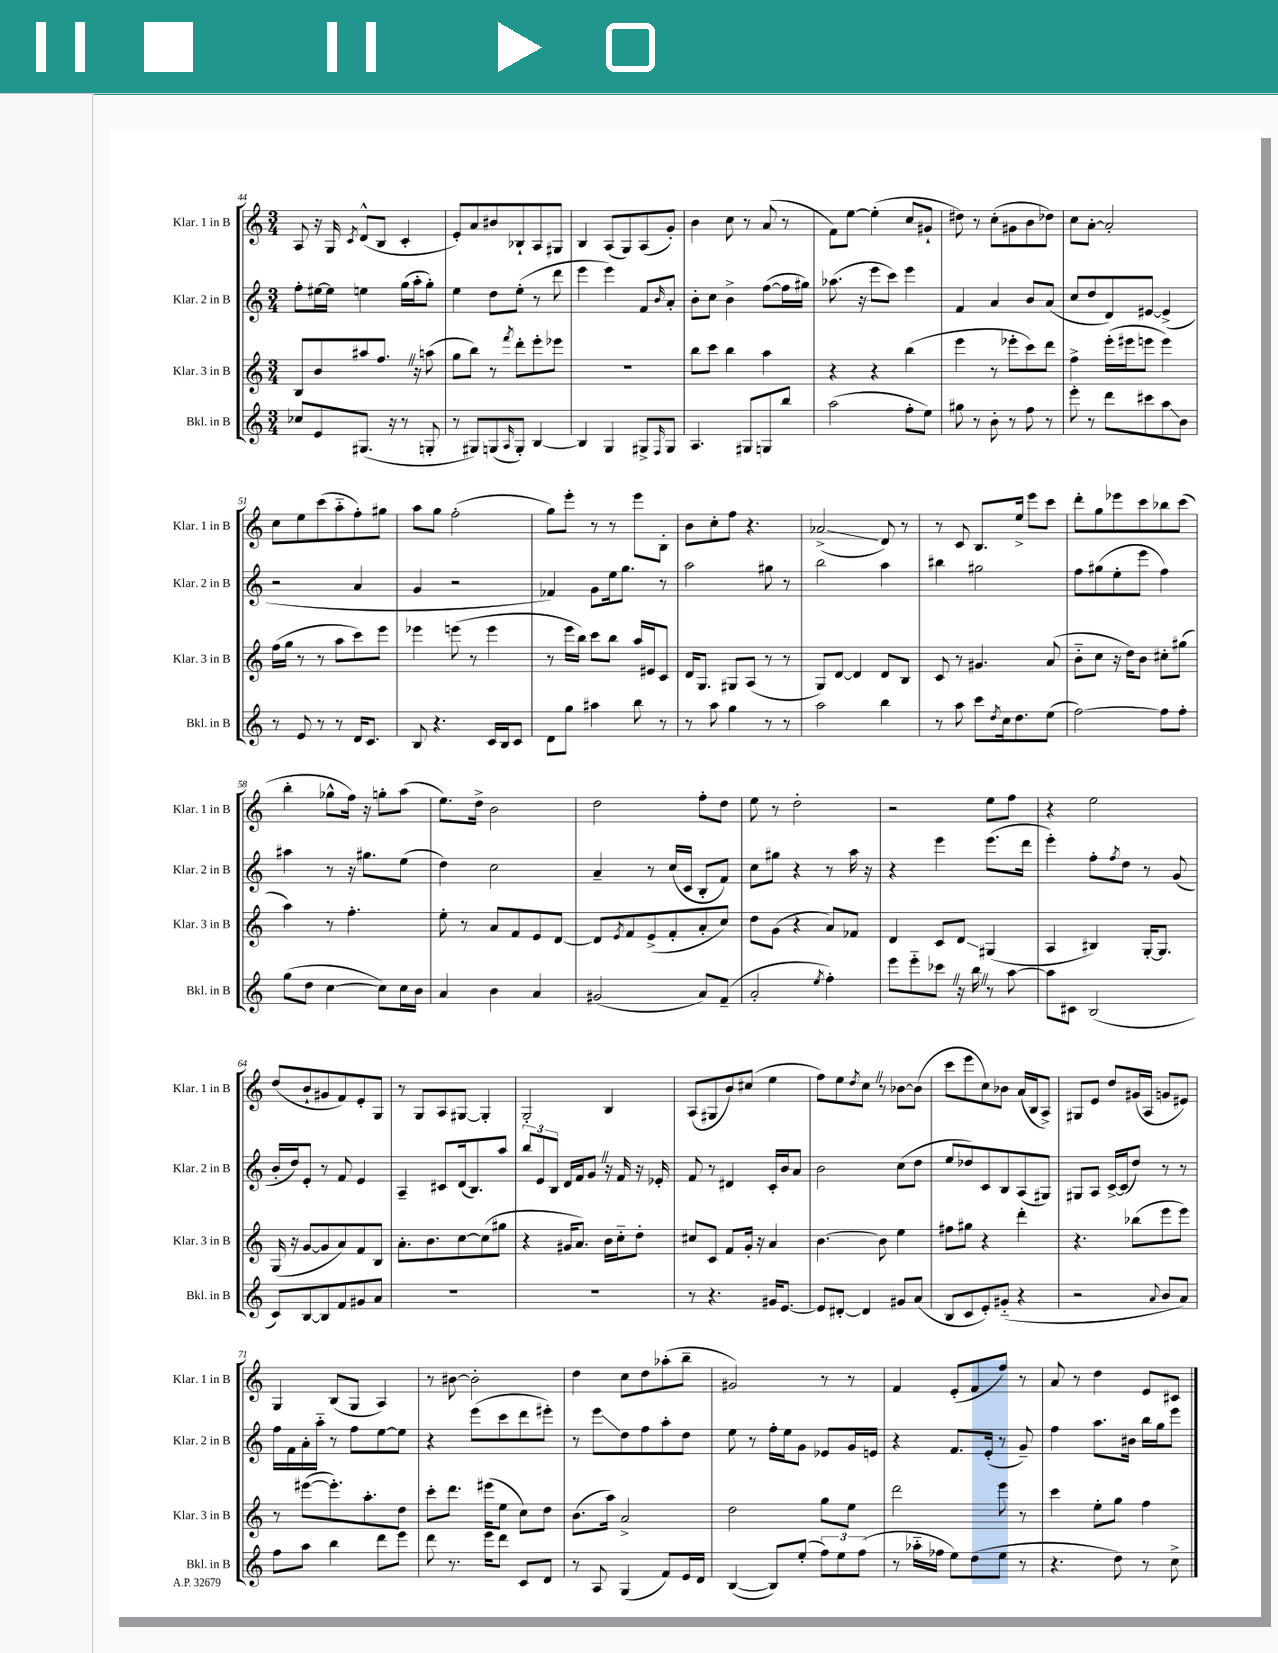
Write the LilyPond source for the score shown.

<<
\new StaffGroup <<
\new Staff = "s0" \with { instrumentName = "Klar. 1 in B" shortInstrumentName = "Klar. 1 in B" } {
    \clef treble \key c \major \numericTimeSignature \time 3/4
    a8 r16 g16 \acciaccatura { c'8 } d'8-^( b8 c'4-. |
    e'8-.) a'8 bis'8 bes8-! a8 gis8 |
    b4 a8( g8) a8( g'8-.) |
    b'4 c''8 r8 a'8( r8 |
    f'8) e''8~ e''4-.( c''8 gis'8-! |
    dis''8) r8 \once \override Glissando.style = #'zigzag c''8-.\glissando( gis'8 b'8 des''8) |
    c''8 a'8~-. a'2-. |
    c''8 e''8 c'''8( a''8-_ f''8-.) gis''8 |
    a''8 g''8 f''2-.( |
    g''8) e'''8-. r8 r8 e'''8 b8-. |
    b'8 c''8-. f''8 r4. |
    aes'2->\glissando( d'8) r8 |
    r8 c'8 b8. e''16-> e'''8 c'''8 |
    d'''8-. g''8 ees'''8 c'''8 bes''8 c'''8( |
    b''4-. ges''8-^ f''16) r16 g''8-. a''8( |
    e''8.) d''16-> b'2 |
    d''2 f''8-. d''8 |
    e''8 r8 d''2-. |
    r2 e''8 f''8 |
    r4 e''2 |
    d''8( b'8-! gis'8 f'8) e'8-. g8 |
    r8 g8 a8 gis8~ gis4-. |
    g2-. b4 |
    a8( gis8 b'8) cis''8( e''4 |
    f''8) e''8 \acciaccatura { d''8 } c''8 \once \override BreathingSign.text = \markup { \musicglyph "scripts.caesura.straight" } \breathe r8 bes'8~ bes'8( |
    c'''8 e'''8 c''8) bes'8 a'16( b16 a8->) |
    gis8 e'8 d''8 gis'16( a16 g'8 eis'8) |
    g4 b8( g8 a4) |
    r8 bis'8~ bis'2-. |
    d''4 c''8 d''8 aes''8-.( b''8-- |
    gis'2) r8 r8 |
    f'4 e'8-.( f'8 f''8) r8 |
    a'8 r8 d''4 e'8 cis'8 \bar "|." |
}
\new Staff = "s1" \with { instrumentName = "Klar. 2 in B" shortInstrumentName = "Klar. 2 in B" } {
    \clef treble \key c \major \numericTimeSignature \time 3/4
    f''8-. eis''16~ eis''16 e''4 g''16( a''16-. g''8-.) |
    e''4 d''8 e''8-.( r8 d'''8 |
    e'''4 e'''4) f'8 \grace { b'16 } a'8-. |
    b'8-. c''8 b'4-> f''8~( f''16 gis''16) |
    aes''8.( r16 e'''8 c'''8) e'''4 |
    f'4 a'4 b'8 a'8( |
    c''8 d''8 d'8) eis'8~ eis'4->( |
    r2 a'4 |
    g'4 r2 |
    fes'4) g'8 e''16 g''8. r8 |
    a''2 gis''8 r8 |
    b''2 a''4 |
    bis''4 gis''2 |
    f''8 gis''8( e''8-. e'''8 f''4) |
    ais''4 r8 r16 gis''8. e''8( |
    d''4) c''2 |
    a'4-- r8 c''16( c'16 b8-. f'8) |
    c''8 gis''8 r4 r8 a''16 r16 |
    r4 e'''4 e'''8.( d'''16 |
    e'''4-.) f''8-. \acciaccatura { f''8 } d''8 r8 g'8( |
    b'16-. d''16) e'8-. r8 f'8 e'4 |
    a4-- cis'8 d'16( b8.) a''8 |
    \tuplet 3/2 { b''8 e'8 b8 } d'16 f'16 g'8 \once \override BreathingSign.text = \markup { \musicglyph "scripts.caesura.straight" } \breathe r16 f'16 r16 ees'16-. |
    f'8 r8 dis'4 c'16-. b'16 a'8 |
    b'2 c''8( d''8 |
    e''8 des''8) c'8 b8 a8( gis8) |
    gis8 a8 c'16~-> c'16( d''8) r8 r8 |
    f''16 f'16 a'16-. a''16-_ r8 f''8 e''8~ e''8 |
    r4 e'''8( c'''8 d'''8 eis'''8-.) |
    r8 e'''8\glissando d''8 f''8 a''8-. d''8 |
    e''8 r8 f''16-. e''16 g'8 ees'8 g'16 e'16 |
    r4 f'8. e'16-.( r8 g'8--) |
    f''4 a''8. bis'16 b''16 g''16 e'''8 \bar "|." |
}
\new Staff = "s2" \with { instrumentName = "Klar. 3 in B" shortInstrumentName = "Klar. 3 in B" } {
    \clef treble \key c \major \numericTimeSignature \time 3/4
    b8 b'8 ais''8 f''8. \once \override BreathingSign.text = \markup { \musicglyph "scripts.caesura.straight" } \breathe r16 a''8( |
    g''8 b''8) r8 \acciaccatura { f'''8 } d'''8-. e'''8-. ees'''8 |
    R2. |
    b''8 c'''8 b''4 a''4 |
    r4 r4 b''4( |
    e'''4 r8 ees'''8-. c'''8) d'''8 |
    f''4-> e'''16-.( eis'''16 e'''8 e'''4) |
    f''16( g''16 r8 r8 a''8 c'''8) e'''8 |
    ees'''4 e'''8( r8 e'''4 |
    r8 e'''16 b''16) c'''8 b''8 a''16 eis'16 c'8 |
    d'16 g8. gis8 a8( r8 r8 |
    g8) d'8~ d'4 d'8 b8 |
    c'8 r8 gis'4. a'8( |
    b'8-_ c''8 r16 d''16) b'8 cis''8-. gis''8( |
    a''4) r8 f''4.-. |
    e''8-. r8 a'8 f'8 e'8 d'8~ |
    d'8 \acciaccatura { e'8 } f'8 e'8->( f'8-. a'8-. c''8) |
    d''8 g'8( r4 a'8) fes'8 |
    d'4 c'8 d'8\glissando gis4( |
    a4 bis4) g16~-. g8. |
    g16( r16 g'8~ g'8 a'8) f'8 b8 |
    a'8.-. b'8. c''8~ c''8( gis''8 |
    r4 gis'16 a'8.) b'16 c''16-_ d''8-. |
    cis''8 c'8 f'8 g'16-. r16 a'4 |
    b'4.~ b'8 e''4 |
    fis''8 gis''8 r4 d'''4-. |
    r4. bes''8( e'''8 e'''8) |
    r8 eis'''8~( eis'''8.-.) a''8.-. d''8 |
    c'''8-. d'''8. eis'''16( e''8 c''8) d''8 |
    b'8.( a''16) a'2-> |
    d''2 g''8 e''8 |
    d'''2 e'''8 r8 |
    c'''4 e''8-. g''8 f''4 \bar "|." |
}
\new Staff = "s3" \with { instrumentName = "Bkl. in B" shortInstrumentName = "Bkl. in B" } {
    \clef treble \key c \major \numericTimeSignature \time 3/4
    ces''8 e'8 gis8.( r16 r8 g8-. |
    r8 gis8) g8( \grace { a16 } g8-.) b4~ |
    b4 g4 gis8-> \grace { f16 } gis8 |
    a4. gis8 g8 b''8 |
    a''2( f''8-. e''8) |
    gis''8 r8 b'8-. r8 f''8 r8 |
    e'''8-. r8 d'''8 cis'''8 a''8\glissando b'8 |
    r8 e'8 r8 r8 d'16 c'8. |
    b8 r4. c'16 b16 c'8 |
    d'8 g''8 ais''4 b''8 r8 |
    r8 a''8 g''4 r8 r8 |
    a''2 b''4 |
    r8 a''8 c'''8 \acciaccatura { d''8 } c''16 d''8. e''8( |
    f''2~) f''8 f''8-. |
    g''8( d''8 c''4~ c''8) c''16 b'16 |
    a'4 b'4 a'4 |
    gis'2( a'8) f'8--( |
    a'2-. \acciaccatura { e''8 } f''4-.) |
    e'''8 e'''8-_ ces'''8 \once \override BreathingSign.text = \markup { \musicglyph "scripts.caesura.straight" } \breathe r16 b''16 \once \override BreathingSign.text = \markup { \musicglyph "scripts.caesura.straight" } \breathe r8 a''8~ |
    a''8 cis'8 b2( |
    c'8) b8~ b8 f'8 gis'8 a'8 |
    R2. |
    R2. |
    r8 r4. gis'16 e'8.~ |
    e'8 dis'8~-. dis'4 gis'8 a'8( |
    b8 c'8 e'8-.) gis'8-_( r4 |
    r2 \appoggiatura { a'8 } b'8 a'8) |
    f''8 a''8 b''4 d'''8 e'''8 |
    d'''8 r8. e'''16 d'''8 c'8 d'8 |
    r8 a8 g4( f'8) e'16 d'16 |
    b4~( b8) e''8-.( \tuplet 3/2 { f''8) e''8 f''8( } |
    r8 aes''16-_ fes''16 e''8) d''8( e''8 r8 |
    r4. d''8) r8 c''8-> \bar "|." |
}
>>
>>
\layout { \context { \Score currentBarNumber = #44 } }
